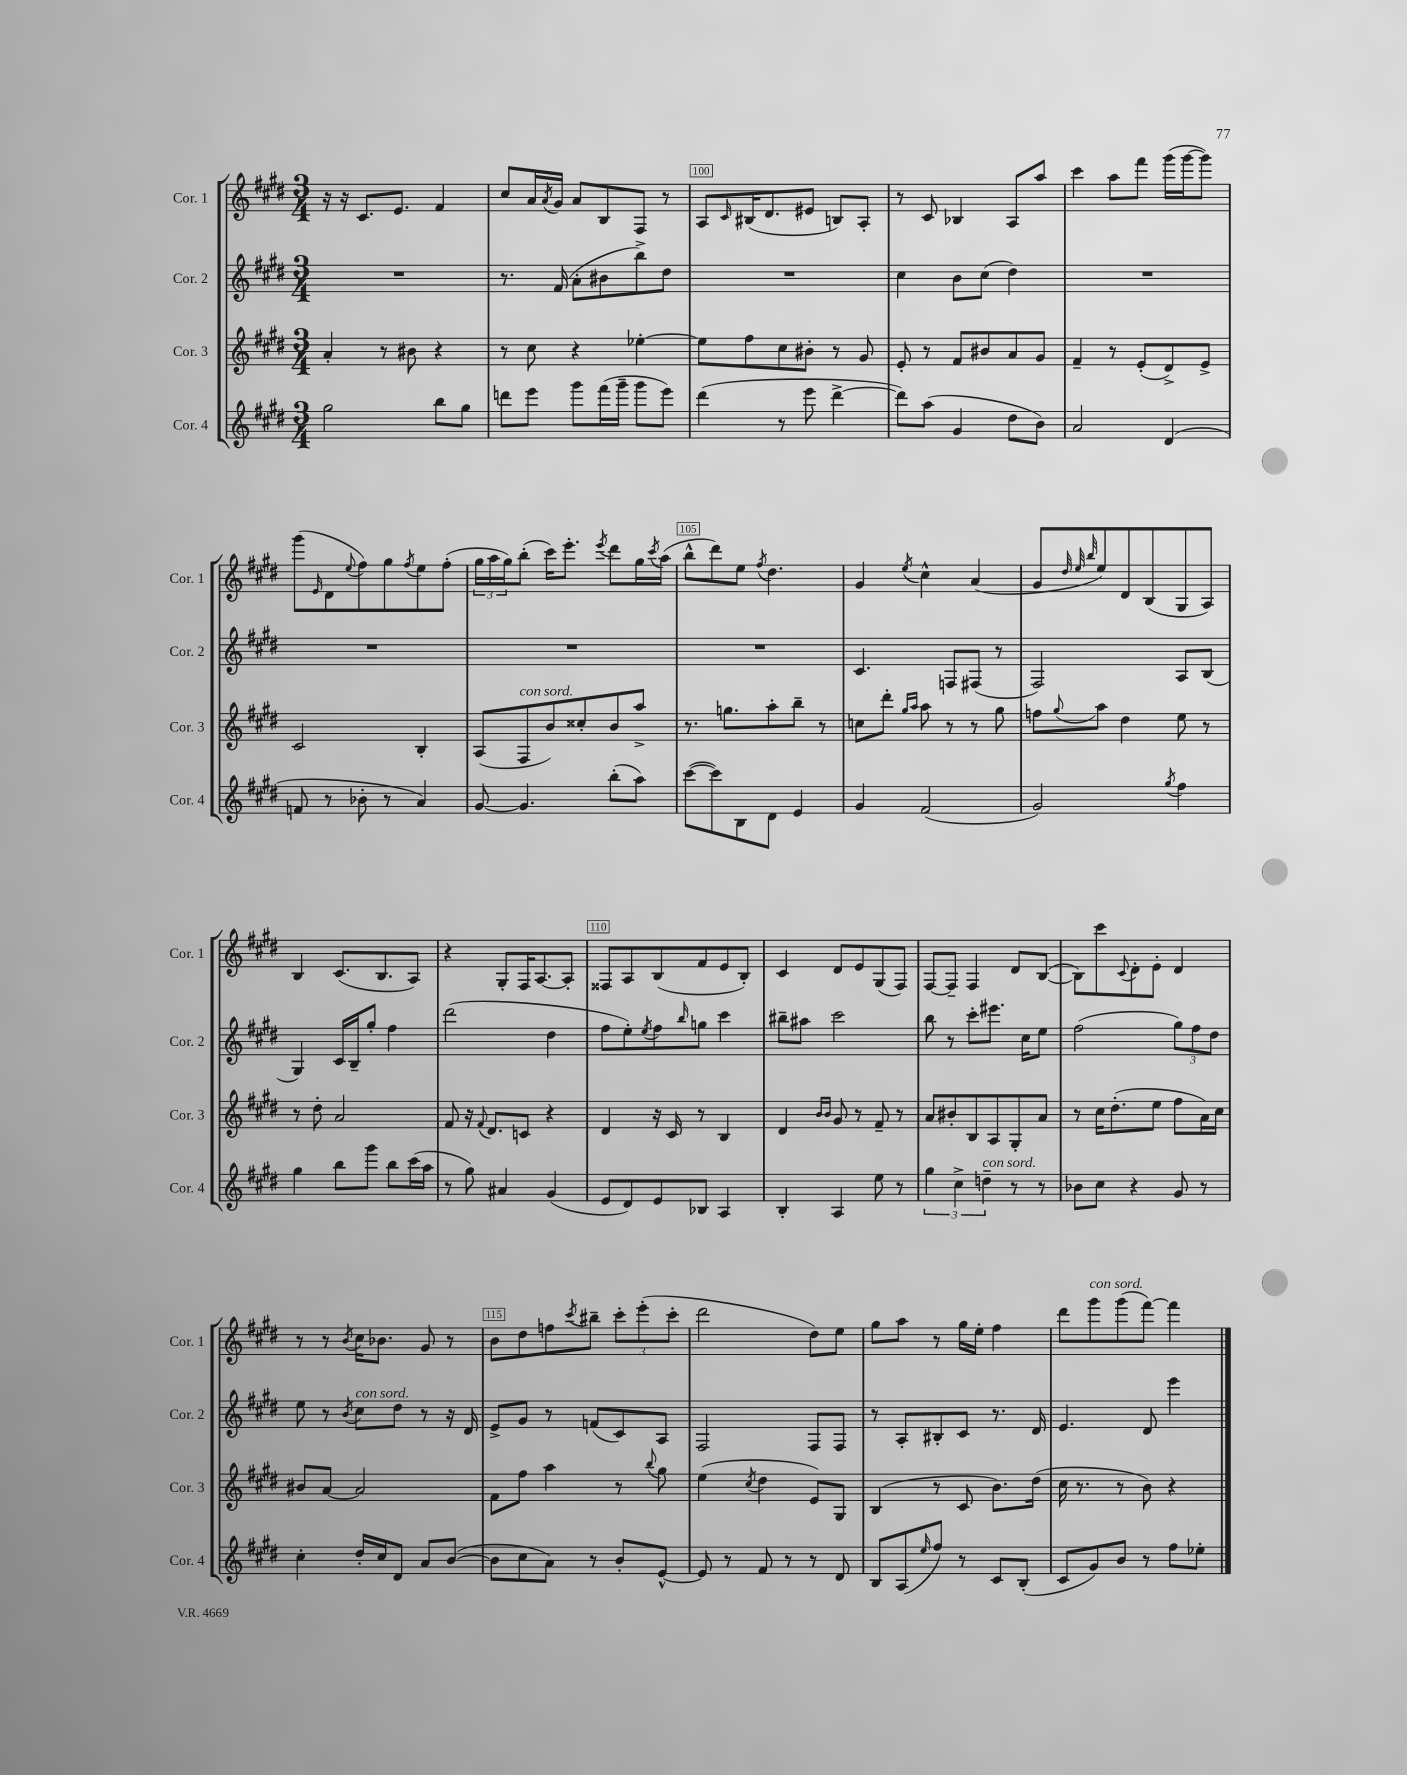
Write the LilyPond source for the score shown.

<<
\new StaffGroup <<
\new Staff = "s0" \with { instrumentName = "Cor. 1" shortInstrumentName = "Cor. 1" } {
    \clef treble \key e \major \numericTimeSignature \time 3/4
    r16 r16 cis'8. e'8. fis'4 |
    cis''8 a'16 \acciaccatura { a'8 } gis'16 a'8 b8 fis8 r8 |
    a8 \grace { cis'16 } bis16( dis'8. eis'8 b8) a8-. |
    r8 cis'8 bes4 a8 a''8 |
    cis'''4 a''8 fis'''8 gis'''16( gis'''16~ gis'''8) |
    gis'''8( \grace { e'16 } dis'8 \appoggiatura { e''8 } fis''8) gis''8 \acciaccatura { fis''8 } e''8 fis''8-.( |
    \tuplet 3/2 { gis''16 a''16 gis''16) } b''8-.( cis'''16) e'''8.-. \acciaccatura { e'''8 } dis'''8 gis''16 \acciaccatura { cis'''8 } a''16( |
    b''8-^ dis'''8) e''8 \acciaccatura { fis''8 } dis''4. |
    gis'4 \acciaccatura { e''8 } cis''4-^ a'4( |
    gis'8 \grace { dis''32 e''32 b''32 } e''8) dis'8 b8( gis8 a8) |
    b4 cis'8.( b8. a8) |
    r4 gis8-. fis16 a8.~ a8-. |
    fisis8 a8 b8( fis'8 e'8 b8-.) |
    cis'4 dis'8 e'8 gis8( fis8) |
    fis8~ fis8-- fis4 dis'8 b8~( |
    b8) cis'''8 \appoggiatura { cis'8 } dis'8-. e'8-. dis'4 |
    r8 r8 \acciaccatura { b'8 } cis''16 bes'8. gis'8 r8 |
    b'8 dis''8 f''8 \acciaccatura { cis'''8 } bis''8-- \tuplet 3/2 { cis'''8-. e'''8-.( cis'''8-. } |
    dis'''2 dis''8) e''8 |
    gis''8 a''8 r8 gis''16 e''16-. fis''4 |
    dis'''8 gis'''8^\markup { \italic "con sord." } gis'''8( fis'''8~) fis'''4 \bar "|." |
}
\new Staff = "s1" \with { instrumentName = "Cor. 2" shortInstrumentName = "Cor. 2" } {
    \clef treble \key e \major \numericTimeSignature \time 3/4
    R2. |
    r8. fis'16( a'8-. bis'8 b''8->) dis''8 |
    R2. |
    cis''4 b'8 cis''8( dis''4) |
    R2. |
    R2. |
    R2. |
    R2. |
    cis'4. f8 fis8( r8 |
    fis2) a8 b8( |
    gis4) cis'16 b16-- gis''8-. fis''4 |
    dis'''2( dis''4 |
    fis''8 e''8-.) \acciaccatura { e''8 } fis''8 \grace { b''16 } g''8 cis'''4 |
    bis''8-- ais''8 cis'''2 |
    b''8 r8 cis'''8-. eis'''8. cis''16 e''8 |
    fis''2( \tuplet 3/2 { gis''8) fis''8 dis''8 } |
    e''8 r8 \acciaccatura { b'8 } cis''8^\markup { \italic "con sord." } dis''8 r8 r16 dis'16 |
    e'8-> gis'8 r8 f'8( cis'8) a8 |
    fis2 fis8 fis8 |
    r8 a8-. bis8-. cis'8 r8. dis'16 |
    e'4. dis'8 e'''4 \bar "|." |
}
\new Staff = "s2" \with { instrumentName = "Cor. 3" shortInstrumentName = "Cor. 3" } {
    \clef treble \key e \major \numericTimeSignature \time 3/4
    a'4-. r8 bis'8 r4 |
    r8 cis''8 r4 ees''4~-. |
    ees''8 fis''8 cis''8 bis'8-. r8 gis'8 |
    e'8-. r8 fis'8 bis'8 a'8 gis'8 |
    fis'4-- r8 e'8-.( dis'8->) e'8-> |
    cis'2 b4-. |
    a8( fis8^\markup { \italic "con sord." } b'8) cisis''8-. b'8 a''8-> |
    r8. g''8. a''8-. b''8-- r8 |
    c''8 dis'''8-. \grace { gis''16 a''16 } a''8 r8 r8 gis''8 |
    f''8 \appoggiatura { gis''8 } a''8 dis''4 e''8 r8 |
    r8 dis''8-. a'2 |
    fis'8 r16 \appoggiatura { fis'8 } dis'8. c'8 r4 |
    dis'4 r16 cis'16 r8 b4 |
    dis'4 \grace { b'16 b'16 } gis'8 r8 fis'8-- r8 |
    a'8 bis'8-. b8 a8 gis8-. a'8 |
    r8 cis''16 dis''8.-.( e''8 fis''8 a'16) cis''16 |
    bis'8 a'8~ a'2 |
    fis'8 fis''8 a''4 r8 \appoggiatura { b''8 } gis''8 |
    e''4( \acciaccatura { cis''8 } dis''4 e'8) gis8 |
    b4( r8 cis'8 b'8.) dis''16( |
    cis''16 r8. r8 b'8) r4 \bar "|." |
}
\new Staff = "s3" \with { instrumentName = "Cor. 4" shortInstrumentName = "Cor. 4" } {
    \clef treble \key e \major \numericTimeSignature \time 3/4
    gis''2 b''8 gis''8 |
    d'''8 e'''8 gis'''8 fis'''16( gis'''16-- gis'''8 e'''8) |
    dis'''4( r8 e'''8 dis'''4~-> |
    dis'''8) a''8( gis'4 dis''8 b'8) |
    a'2 dis'4( |
    f'8 r8 bes'8-. r8 a'4) |
    gis'8~ gis'4. b''8-.( a''8) |
    cis'''8~( cis'''8) b8 dis'8 e'4 |
    gis'4 fis'2( |
    gis'2) \acciaccatura { gis''8 } fis''4 |
    gis''4 b''8 gis'''8 b''8 cis'''16( a''16 |
    r8 gis''8) ais'4 gis'4( |
    e'8 dis'8) e'8 bes8 a4 |
    b4-. a4 e''8 r8 |
    \tuplet 3/2 { gis''4 cis''4-> d''4--^\markup { \italic "con sord." } } r8 r8 |
    bes'8 cis''8 r4 gis'8 r8 |
    cis''4-. dis''16-. cis''16 dis'8 a'8 b'8~( |
    b'8 cis''8 a'8) r8 b'8-. e'8~-^ |
    e'8 r8 fis'8 r8 r8 dis'8 |
    b8 a8( \grace { e''16 } fis''8) r8 cis'8 b8-.( |
    cis'8 gis'8) b'8 r8 fis''8 ees''8-. \bar "|." |
}
>>
>>
\layout { \context { \Score currentBarNumber = #98 \override BarNumber.break-visibility = ##(#f #t #t) barNumberVisibility = #(every-nth-bar-number-visible 5) \override BarNumber.stencil = #(make-stencil-boxer 0.1 0.3 ly:text-interface::print) } }
